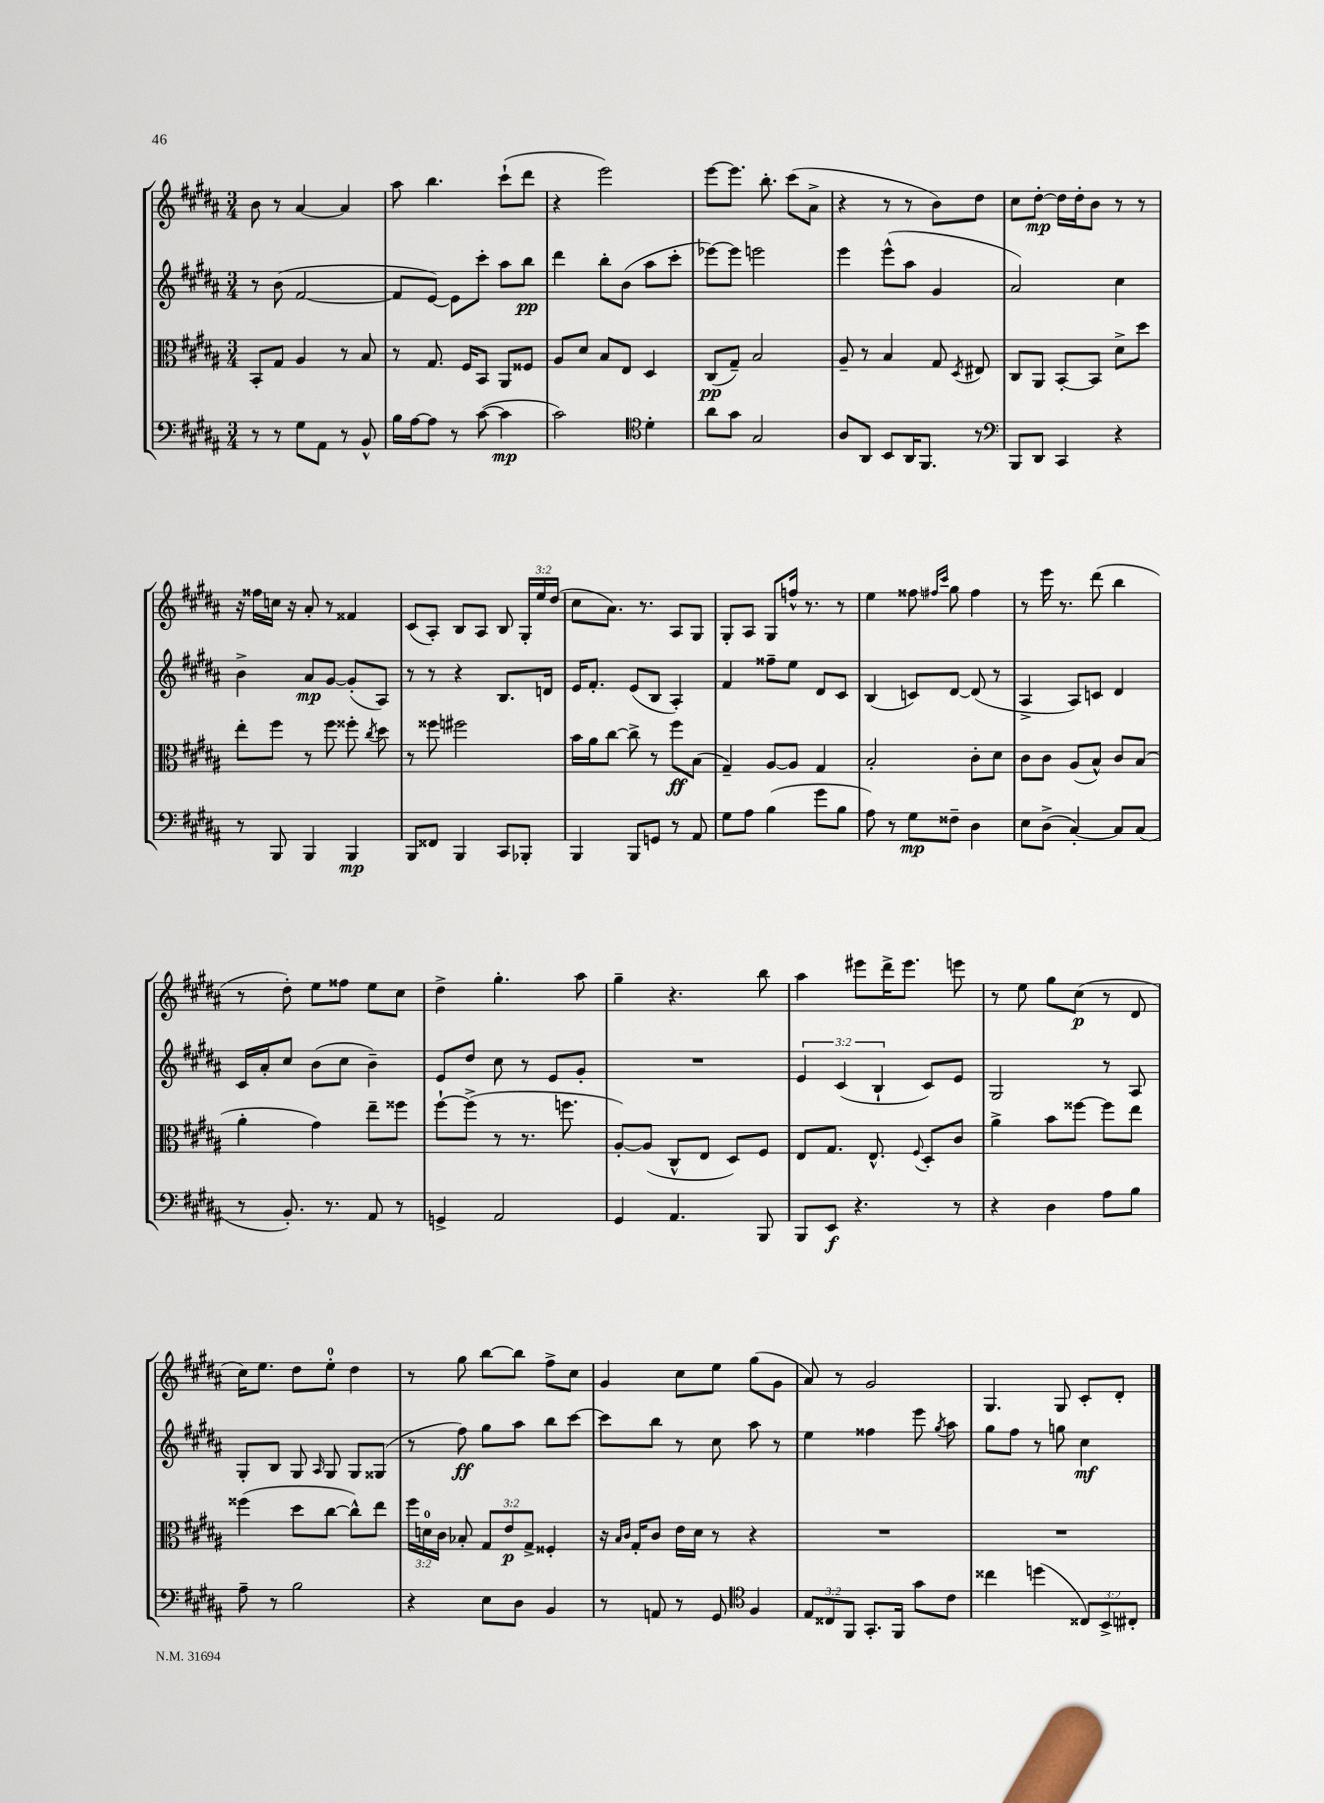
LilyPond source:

<<
\new StaffGroup <<
\new Staff = "s0" {
    \clef treble \key b \major \numericTimeSignature \time 3/4 \override Staff.TupletNumber.text = #tuplet-number::calc-fraction-text
    \autoBeamOff b'8 r8 ais'4~ ais'4 |
    ais''8 b''4. cis'''8[-!( dis'''8] |
    r4 e'''2) |
    e'''8[~ e'''8.] b''8.-. cis'''8[( ais'8]-> |
    r4 r8 r8 b'8[) dis''8] |
    cis''8[ dis''8]~-.\mp dis''16[ dis''16-. b'8] r8 r8 |
    r16 fisis''16[ c''16] r16 ais'8-. r8 fisis'4 |
    cis'8[( ais8]-.) b8[ ais8] b8 \tuplet 3/2 { gis16[-. e''16 dis''16]( } |
    cis''8[ ais'8.]) r8. ais8[ gis8] |
    gis8[-. ais8] gis8[ f''16]-^ r8. r8 |
    e''4 fisis''8 \grace { fis''16[ cis'''16] } gis''8 fis''4 |
    r8 e'''16 r8. dis'''8( b''4 |
    r8 dis''8-.) e''8[ fisis''8] e''8[ cis''8] |
    dis''4-> gis''4.-. ais''8 |
    gis''4-- r4. b''8 |
    ais''4 eis'''8[ dis'''16-> eis'''8.] e'''8 |
    r8 e''8 gis''8[ cis''8]\p( r8 dis'8 |
    cis''16[) e''8.] dis''8[ e''8]-0-. dis''4 |
    r8 gis''8 b''8[~ b''8] fis''8[-> cis''8] |
    gis'4 cis''8[ e''8] gis''8[( gis'8] |
    ais'8) r8 gis'2 |
    gis4. gis8 cis'8[-. dis'8]-. \bar "|." |
}
\new Staff = "s1" {
    \clef treble \key b \major \numericTimeSignature \time 3/4 \override Staff.TupletNumber.text = #tuplet-number::calc-fraction-text
    \autoBeamOff r8 b'8( fis'2~ |
    fis'8[ e'8]~) e'8[ cis'''8]-. ais''8[ b''8]\pp |
    dis'''4 b''8[-. b'8]( ais''8[ cis'''8]-. |
    ees'''8[~) ees'''8] e'''2 |
    e'''4 e'''8[-^( ais''8] gis'4 |
    ais'2) cis''4 |
    b'4-> ais'8[\mp gis'8]~ gis'8[-.( ais8]) |
    r8 r8 r4 b8.[ d'16] |
    e'16[ fis'8.]-. e'8[( b8] ais4-.) |
    fis'4 fisis''8[-- e''8] dis'8[ cis'8] |
    b4( c'8[) dis'8]~ dis'8( r8 |
    ais4-> ais8[) c'8] dis'4 |
    cis'16[ ais'16-. cis''8] b'8[( cis''8] b'4--) |
    e'8[ dis''8] cis''8 r8 e'8[ gis'8]-. |
    R2. |
    \tuplet 3/2 { e'4 cis'4( b4-! } cis'8[) e'8] |
    gis2 r8 ais8 |
    gis8[-. b8] gis8 \grace { ais16 } gis8 gis8[ gisis8]( |
    r8 fis''8\ff) gis''8[ ais''8] b''8[ cis'''8]~ |
    cis'''8[ b''8] r8 cis''8 ais''8 r8 |
    e''4 fisis''4 e'''8 \acciaccatura { gis''8 } ais''8 |
    gis''8[ fis''8] r8 g''8 cis''4\mf \bar "|." |
}
\new Staff = "s2" {
    \clef alto \key b \major \numericTimeSignature \time 3/4 \override Staff.TupletNumber.text = #tuplet-number::calc-fraction-text
    \autoBeamOff b,8[-. gis8] ais4 r8 b8 |
    r8 gis8. fis16[ b,8] ais,8[ fisis8] |
    ais8[ dis'8] b8[ e8] dis4 |
    cis8[\pp( gis8]--) b2 |
    ais8-- r8 b4 gis8 \acciaccatura { dis8 } eis8 |
    cis8[ ais,8] b,8[~-. b,8] dis'8[-> dis''8] |
    e''8[-. fis''8] r8 fis''8 fisis''8-. \acciaccatura { cis''8 } dis''8 |
    r8 fisis''8 fis''2 |
    b'16[ ais'16 cis''8]~ cis''8-> r8 fis''8[\ff b8]( |
    gis4--) ais8[~ ais8] gis4 |
    b2-. cis'8[-. dis'8] |
    cis'8[ cis'8] ais8[( b8]-^) cis'8[ b8]( |
    ais'4-. gis'4) e''8[-- fisis''8] |
    fis''8[~-! fis''8]->( r8 r8. f''8. |
    ais8[~-.) ais8]( cis8[-^ e8] dis8[) fis8] |
    e8[ gis8.] e8.-^ \appoggiatura { fis8 } dis8[-. cis'8] |
    ais'4-> b'8[ fisis''8]~ fisis''8[ e''8] |
    fisis''4( dis''8[ cis''8]~ cis''8[-^) e''8] |
    \tuplet 3/2 { fis''16[ d'16-0 cis'16] } bes8-. \tuplet 3/2 { gis8[ e'8\p gis8]-> } fisis4-. |
    r16 \grace { b16[ cis'16] } gis16[-. cis'8] e'16[ dis'16] r8 r4 |
    R2. |
    R2. \bar "|." |
}
\new Staff = "s3" {
    \clef bass \key b \major \numericTimeSignature \time 3/4 \override Staff.TupletNumber.text = #tuplet-number::calc-fraction-text
    \autoBeamOff r8 r8 gis8[ ais,8] r8 b,8-^ |
    b16[ ais16~ ais8] r8 cis'8~( cis'4\mp |
    cis'2) \clef tenor dis'4-. |
    ais'8[ gis'8] gis2 |
    ais8[ ais,8] b,8[ ais,16 fis,8.] r8 |
    \clef bass b,,8[ dis,8] cis,4 r4 |
    r8 b,,8 b,,4 b,,4\mp |
    b,,8[ fisis,8] b,,4 cis,8[ bes,,8]-. |
    b,,4 b,,8[ g,8] r8 ais,8 |
    gis8[ ais8] b4( gis'8[ b8] |
    ais8) r8 gis8[\mp fisis8]-- dis4 |
    e8[ dis8]->( cis4~-.) cis8[ cis8]( |
    r8 b,8.-.) r8. ais,8 r8 |
    g,4-> ais,2 |
    gis,4 ais,4. b,,8 |
    b,,8[ e,8]\f r4. r8 |
    r4 dis4 ais8[ b8] |
    ais8-- r8 b2 |
    r4 e8[ dis8] b,4 |
    r8 a,8 r8 gis,8 \clef tenor fis4 |
    \tuplet 3/2 { e8[ cisis8 fis,8] } gis,8.[-. fis,16] gis'8[ cis'8] |
    cisis''4 d''4( \tuplet 3/2 { cisis8[) b,8-> cis8]-. } \bar "|." |
}
>>
>>
\layout { \context { \Score \remove "Bar_number_engraver" } }
